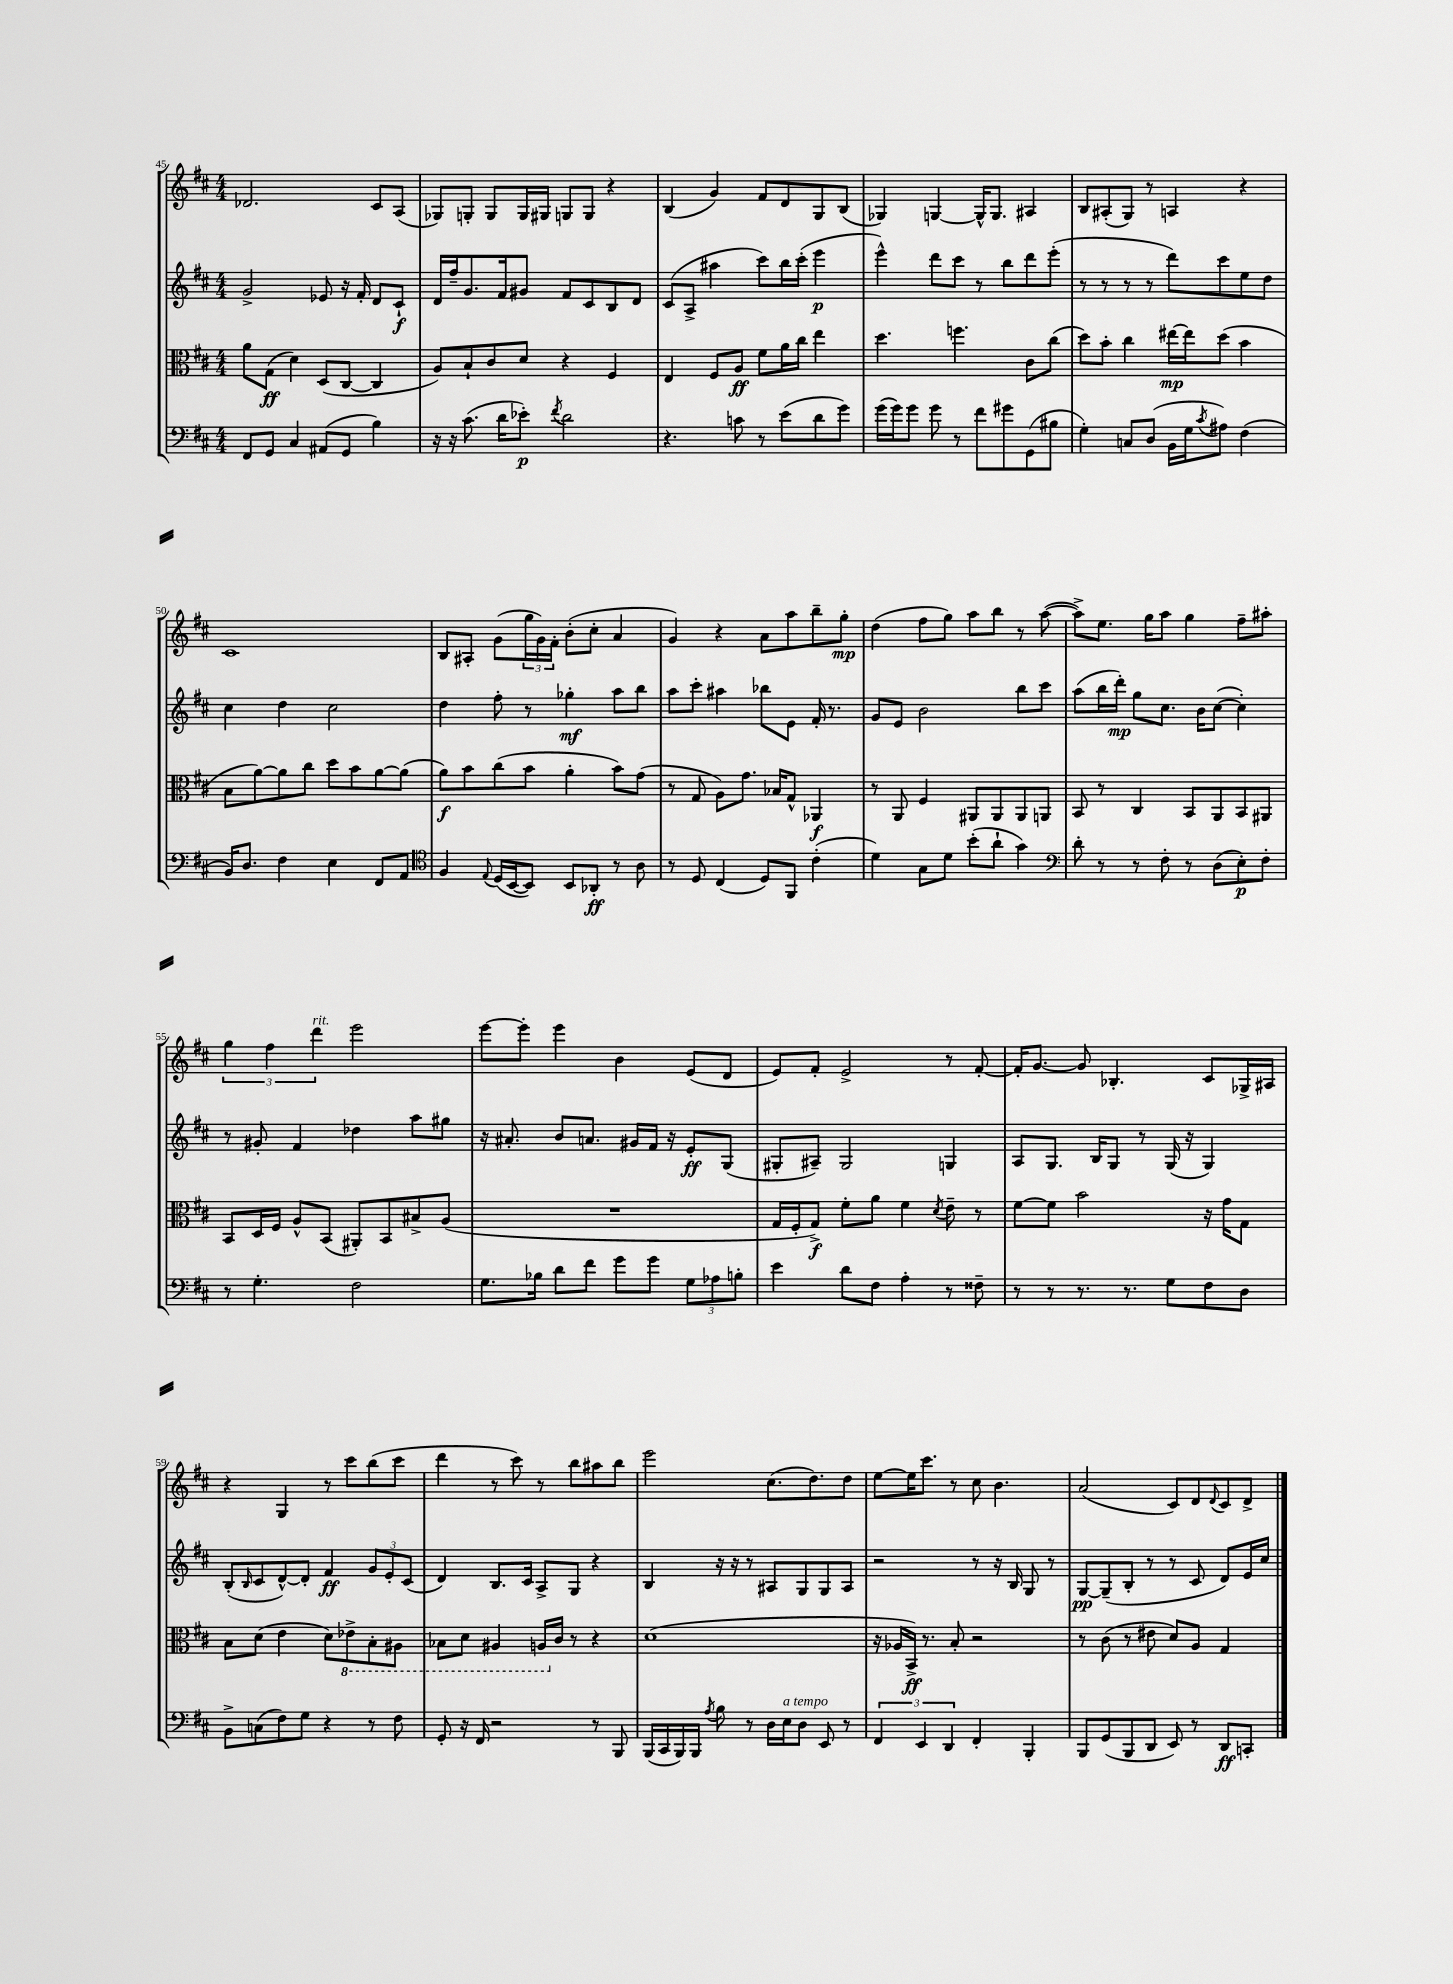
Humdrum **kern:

**kern	**kern	**kern	**kern
*staff4	*staff3	*staff2	*staff1
*clefF4	*clefC3	*clefG2	*clefG2
*k[f#c#]	*k[f#c#]	*k[f#c#]	*k[f#c#]
*M4/4	*M4/4	*M4/4	*M4/4
8FF#	8a	2g^	2.d-
8GG	(8G	.	.
4C#	4d)	.	.
(8AA#	(8D	8e-	.
8GG	[8C#	16r	.
.	.	16f#'	.
4B)	4C#]	8d	8c#
.	.	8c#`	(8A
=	=	=	=
16r	8A)	16d	8G-)
16r	.	16ff#~	.
(8.c#	8B`	8.g	8G'
.	8c#	.	8G
16d	.	16f#	.
8e-')	8d	8g#	16G
.	.	.	16G#
8qf#	.	.	.
2d	4r	8f#	8G
.	.	8c#	8G
.	4F#	8B	4r
.	.	8d	.
=	=	=	=
4.r	4E	(8c#	(4B
.	.	8A^	.
.	8F#	4aa#	4g)
8c	8A	.	.
8r	8f#	8ccc#)	8f#
(8e	16a	16bb	8d
.	16cc#	(16ccc#'	.
8d	4ee	4eee	8G
8g)	.	.	(8B
=	=	=	=
(16g	4.dd	4eee^^)	4G-)
16g)	.	.	.
8g	.	.	.
8g	.	8ddd	[4G
8r	4.ff	8ccc#	.
8f#	.	8r	16G^^]
.	.	.	8.G
8g#	.	8bb	.
(8GG	8c#	8ddd	4A#
8B#	(8cc#	(8eee'	.
=	=	=	=
4G')	8dd)	8r	8B
.	8b'	8r	(8A#'
8C	4cc#	8r	8G)
(8D	.	8r	8r
16BB	[16ee#	8ddd)	4A
16G	16ee#]	.	.
8qc#	.	.	.
8A#)	(8dd	8ccc#	.
(4F#	4b	8ee	4r
.	.	8dd	.
=	=	=	=
16BB)	8B	4cc#	1c#
8.D	.	.	.
.	[8a)	.	.
4F#	8a]	4dd	.
.	8cc#	.	.
4E	8dd	2cc#	.
.	8b	.	.
8FF#	[8a	.	.
8AA	(8a]	.	.
=	=	=	=
*clefC4	*	*	*
4F#	8a)	4dd	8B
.	8b	.	8A#'
8qqE	.	.	.
(16D	(8cc#	8ff#'	(8g
[16BB	.	.	.
8BB])	8b	8r	24gg
.	.	.	24g)
.	.	.	24f#'
8BB	4a'	4gg-'	(8b'
8AA-'	.	.	8cc#'
8r	8b)	8aa	4a
8A	(8g	8bb	.
=	=	=	=
8r	8r	8aa	4g)
8D	8G	8ccc#'	.
(4C#	8A)	4aa#	4r
.	8.g	.	.
8D)	.	8bb-	8a
.	16B-	.	.
8FF#	8G^^	8e	8aa
(4c#'	4AA-	16f#'	8bb~
.	.	8.r	.
.	.	.	8gg'
=	=	=	=
4d)	8r	8g	(4dd
.	8AA	8e	.
8G	4F#	2b	8ff#
8d	.	.	8gg)
(8b'	8AA#	.	8aa
8a`	8AA#	.	8bb
4g)	8AA#	8bb	8r
.	8AA	8ccc#	([8aa
=	=	=	=
*clefF4	*	*	*
8d'	8BB	(8aa	8aa^])
8r	8r	16bb	8.ee
.	.	16ddd')	.
8r	4C#	8gg	.
.	.	.	16gg
8F#'	.	8.cc#	8aa
8r	8BB	.	4gg
.	.	16b	.
(8D	8AA	([8cc#	.
8E')	8BB	4cc#'])	8ff#~
8F#'	8AA#	.	8aa#'
=	=	=	=
8r	8BB	8r	6gg
4.G'	16D	8g#'	.
.	.	.	6ff#
.	16F#	.	.
.	8A^^	4f#	.
.	.	.	6ddd
.	(8BB	.	.
2F#	8AA#')	4dd-	2eee
.	8BB	.	.
.	8B#^	8aa	.
.	(8A	8gg#	.
=	=	=	=
8.G	1r	16r	[8eee
.	.	8.a#'	.
.	.	.	8eee']
16B-	.	.	.
8d	.	8b	4eee
8f#	.	8.a	.
8g	.	.	4b
.	.	16g#	.
8g	.	16f#	.
.	.	16r	.
12G	.	8e'	(8e
12A-	.	.	.
.	.	(8G	8d
12B'	.	.	.
=	=	=	=
4e	16G	8G#'	8e)
.	16F#'	.	.
.	8G^)	8A#~)	8f#'
8d	8f#'	2G#	2e^
8F#	8a	.	.
4A'	4f#	.	.
.	8qd	.	.
8r	8e~	4G	8r
8F##~	8r	.	[8f#'
=	=	=	=
8r	[8f#	8A	16f#']
.	.	.	[8.g
8r	8f#]	8.G	.
8.r	2b	.	8g]
.	.	16B	.
.	.	8G	4.B-'
8.r	.	.	.
.	.	8r	.
8G	.	(16G	.
.	.	16r	.
8F#	16r	4G)	8c#
.	16g	.	.
8D	8G	.	16G-^
.	.	.	16A#
=	=	=	=
8BB^	8B	(8B'	4r
.	.	16qqB	.
(8C	(8d	8c#	.
8F#)	4e	[8d^^)	4G
8G	.	8d']	.
4r	8d)	4f#	8r
.	8E-^	.	8ccc#
8r	8BB'	12g	(8bb
.	.	12e'	.
8F#	8AA#	.	8ccc#
.	.	(12c#	.
=	=	=	=
8GG'	8BB-	4d)	4ddd
16r	8D	.	.
16FF#	.	.	.
2r	4AA#	8.B	8r
.	.	.	8ccc#)
.	.	16c#	.
.	16AA	8A^	8r
.	16c#	.	.
.	8r	8G	8bb
8r	4r	4r	8aa#
8BBB	.	.	8bb
=	=	=	=
(16BBB	(1d	4B	2eee
16CC#	.	.	.
16BBB)	.	.	.
16BBB	.	.	.
8qA	.	.	.
8B	.	16r	.
.	.	16r	.
8r	.	8r	.
16D	.	8A#	(8.cc#
16E	.	.	.
8D	.	8G	.
.	.	.	8.dd)
8EE	.	8G	.
8r	.	8A#	8dd
=	=	=	=
6FF#	16r	2r	[8ee
.	16A-	.	.
.	16BB^)	.	16ee]
6EE	.	.	.
.	8.r	.	8.ccc#
6DD	.	.	.
.	8B'	.	8r
4FF#'	2r	8r	8cc#
.	.	16r	4.b
.	.	16B	.
4BBB'	.	8G	.
.	.	8r	.
=	=	=	=
8BBB	8r	[8G	(2a
(8GG	(8c#	(8G~]	.
8BBB	8r	8B'	.
8DD	8e#	8r	.
8EE)	8d)	8r	8c#)
8r	8A	8c#	8d
.	.	.	8qqd
8DD	4G	8d)	8c#
8CC'	.	16e	8d^
.	.	16cc#	.
==	==	==	==
*-	*-	*-	*-
